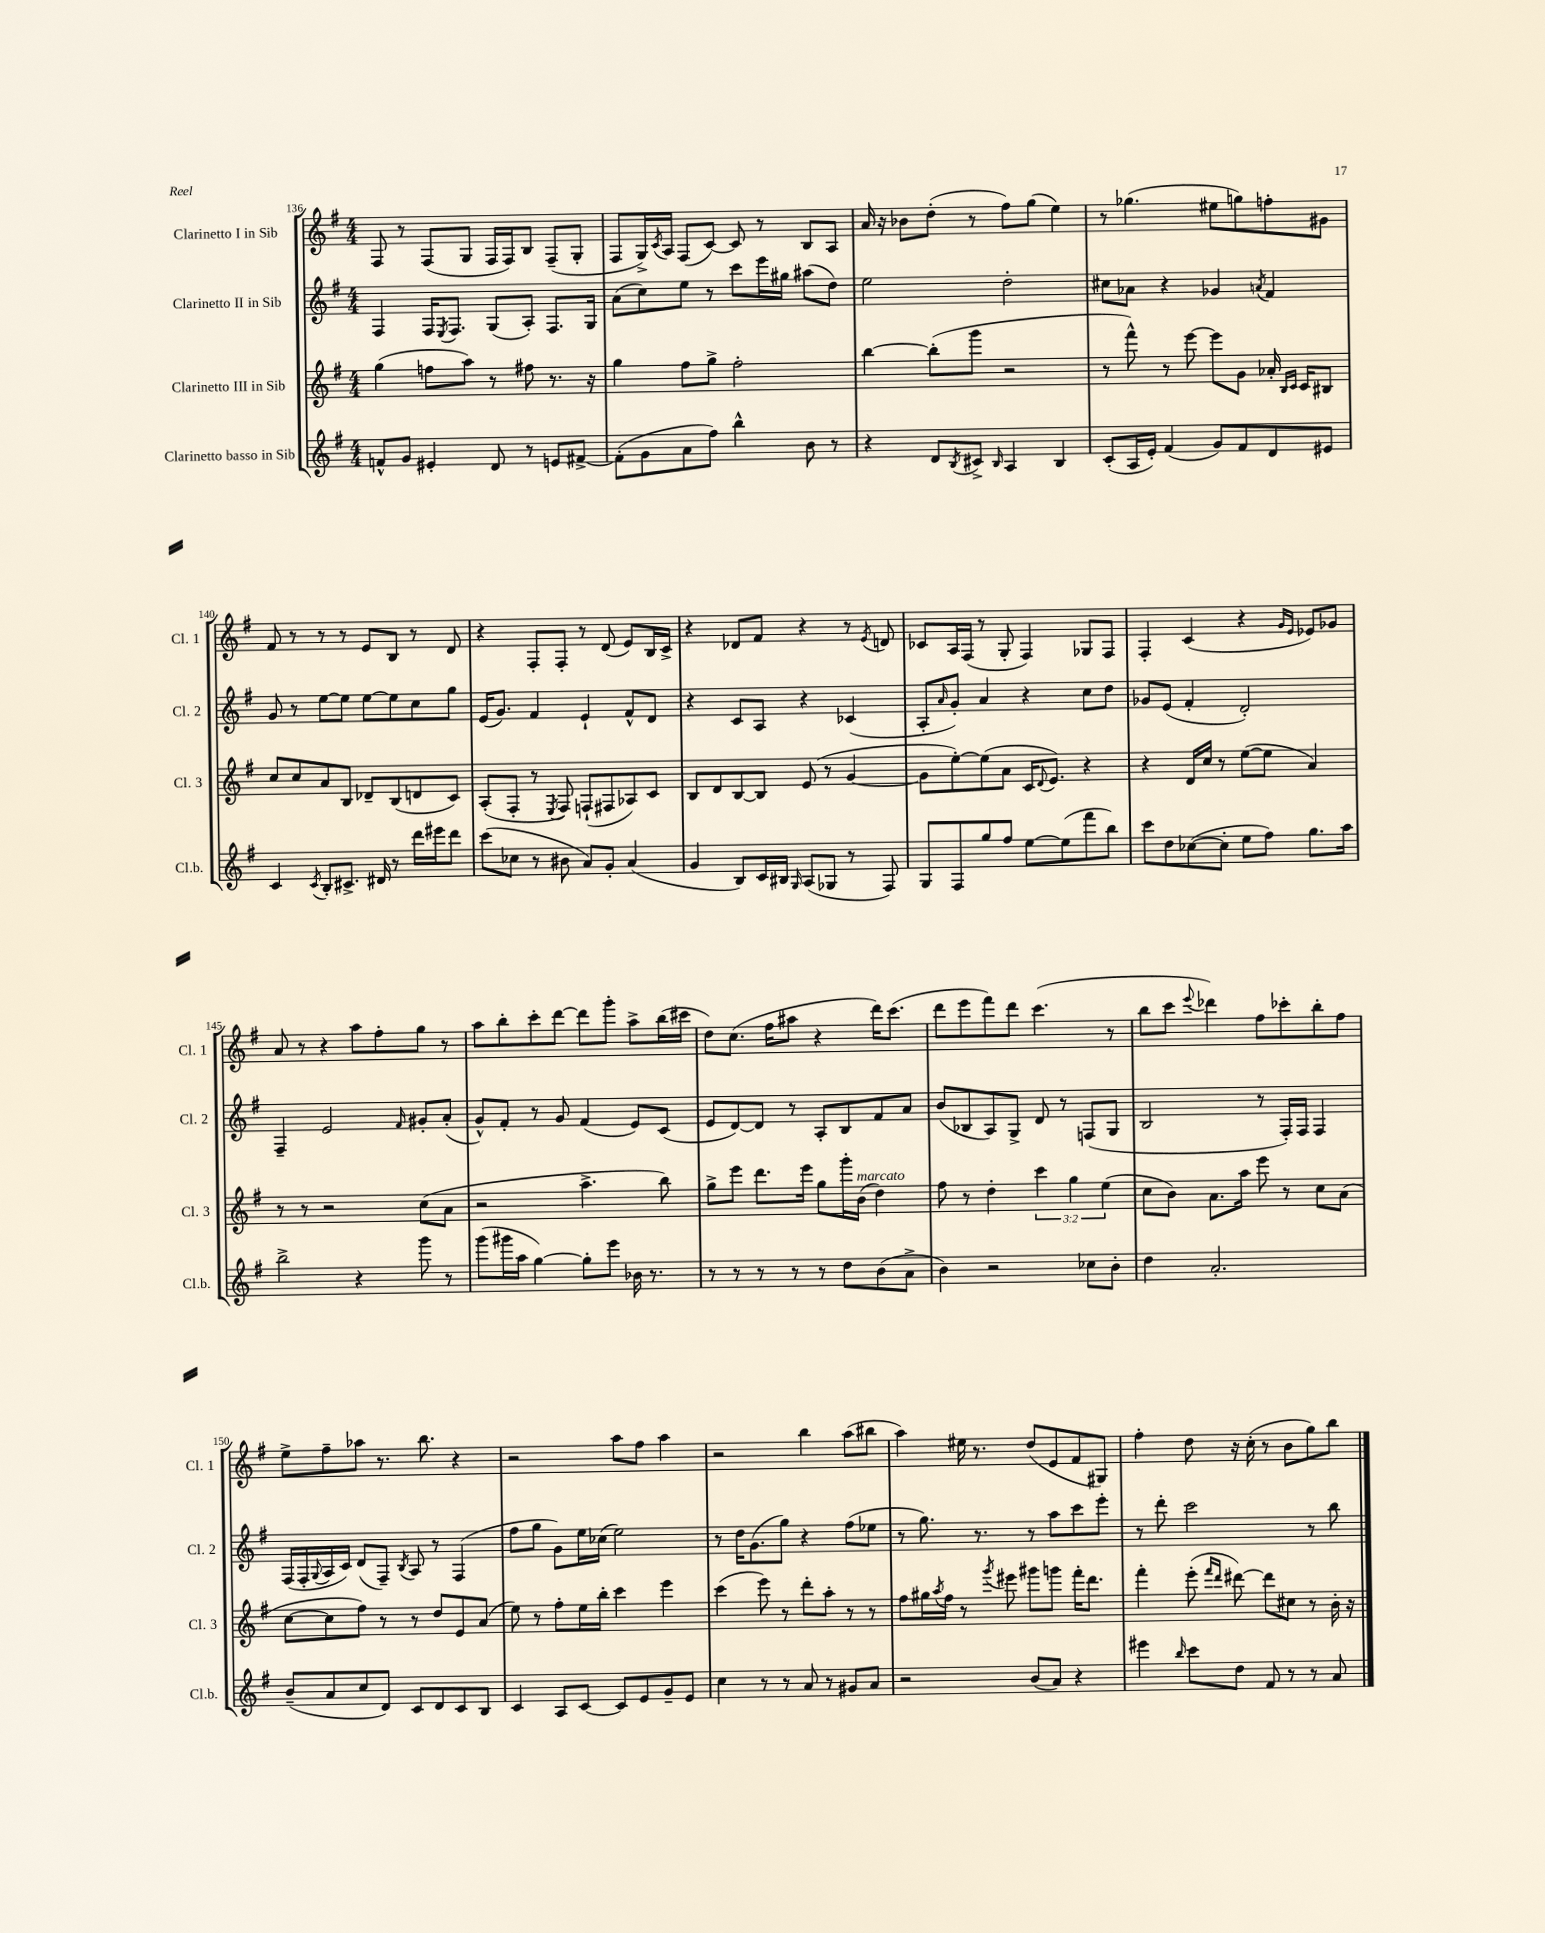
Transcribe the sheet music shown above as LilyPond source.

<<
\new StaffGroup <<
\new Staff = "s0" \with { instrumentName = "Clarinetto I in Sib" shortInstrumentName = "Cl. 1" } {
    \clef treble \key g \major \numericTimeSignature \time 4/4
    fis8 r8 fis8( g8 fis16 fis16) b8 fis8--( g8-. |
    fis8 g16->) \acciaccatura { c'8 } a16 fis8( c'8~) c'8 r8 b8 a8 |
    a'16 r16 bes'8 d''8-.( r8 fis''8) g''8( e''4) |
    r8 ges''4.( eis''8 g''8) f''8-. gis'8 |
    fis'8 r8 r8 r8 e'8 b8 r8 d'8 |
    r4 fis8-. fis8-. r8 d'8( e'8) b16 c'16-> |
    r4 des'8 fis'8 r4 r8 \acciaccatura { e'8 } d'8 |
    ces'8 a16 fis16( r8 g8-. fis4) ges8 fis8 |
    fis4-. c'4( r4 \grace { g'16 e'16 } ees'8) ges'8 |
    a'8 r8 r4 a''8 fis''8-. g''8 r8 |
    a''8 b''8-. c'''8-. d'''8~ d'''8 g'''8-. a''8-> b''16( cis'''16 |
    d''8) c''8.( fis''16 ais''8 r4 d'''16) c'''8.( |
    d'''8 e'''8 fis'''8) d'''8 c'''4.( r8 |
    b''8 c'''8 \appoggiatura { e'''8 } des'''4) fis''8 ces'''8-. b''8-. fis''8 |
    e''8-> fis''8-- aes''8 r8. b''8. r4 |
    r2 a''8 fis''8 a''4 |
    r2 b''4 a''8( bis''8 |
    a''4) eis''16 r8. d''8( e'8 fis'8 gis8) |
    fis''4-. d''8 r16 c''16-.( r8 b'8 g''8) b''8 \bar "|." |
}
\new Staff = "s1" \with { instrumentName = "Clarinetto II in Sib" shortInstrumentName = "Cl. 2" } {
    \clef treble \key g \major \numericTimeSignature \time 4/4
    fis4 fis16 \acciaccatura { e8 } fis8. g8( a8-.) fis8. g16 |
    a'8( c''8) e''8 r8 c'''8 e'''16 gis''16 ais''8( d''8) |
    e''2 d''2-. |
    cis''8 aes'8 r4 ges'4 \acciaccatura { a'8 } fis'4 |
    g'8 r8 e''8~ e''8 e''8~ e''8 c''8 g''8 |
    e'16( g'8.) fis'4 e'4-! fis'8-^ d'8 |
    r4 c'8 a8 r4 ces'4( |
    a8-. \grace { a'16 } g'8-.) a'4 r4 c''8 d''8 |
    ges'8 e'8( fis'4-. d'2-.) |
    fis4-- e'2 \grace { fis'16 } gis'8-. a'8-.( |
    g'8-^) fis'8-. r8 g'8 fis'4( e'8) c'8( |
    e'8 d'8~) d'8 r8 a8-. b8 fis'8 a'8 |
    b'8( bes8 a8) g8-> d'8 r8 f8( g8 |
    b2 r8 fis16-.) fis16 fis4 |
    fis16( fis16-. \appoggiatura { g8 } a16 c'16) d'8( fis8--) \acciaccatura { b8 } a8 r8 fis4( |
    fis''8 g''8 g'8) e''16 ces''16( e''2) |
    r8 d''16 g'8.( g''8) r4 fis''8( ees''8 |
    r8 g''8.) r8. r8 a''8 c'''8 e'''8-. |
    r8 d'''8-. c'''2 r8 b''8 \bar "|." |
}
\new Staff = "s2" \with { instrumentName = "Clarinetto III in Sib" shortInstrumentName = "Cl. 3" } {
    \clef treble \key g \major \numericTimeSignature \time 4/4 \override Staff.TupletNumber.text = #tuplet-number::calc-fraction-text
    g''4( f''8 a''8) r8 fis''8 r8. r16 |
    g''4 fis''8 g''8-> fis''2-. |
    b''4~ b''8-.( g'''8 r2 |
    r8 fis'''8-^) r8 e'''8~ e'''8 g'8 aes'16-. \grace { b16 c'16 } c'16 bis8 |
    c''8 c''8 a'8 b8 des'8-- b8( d'8 c'8) |
    a8-.( fis8-. r8 \acciaccatura { e8 } fis8) f8-!( fis8 aes8) c'8 |
    b8 d'8 b8~ b8 e'8( r8 g'4~ |
    g'8 e''8~-.) e''8( a'8 c'16 \appoggiatura { d'8 } e'8.) r4 |
    r4 d'16 c''16 r8 e''8~( e''8 a'4) |
    r8 r8 r2 c''8( a'8 |
    r2 a''4.-> b''8) |
    g''8-> e'''8 d'''8. e'''16 g''8 g'''16-. b'16^\markup { \italic "marcato" }( d''4) |
    fis''8 r8 d''4-. \tuplet 3/2 { c'''4 g''4 e''4( } |
    c''8 b'8) a'8. a''16 e'''8 r8 c''8 a'8( |
    c''8~ c''8 fis''8) r8 r8 d''8 e'8 a'8( |
    e''8) r8 fis''8-. e''16 b''16-. c'''4 e'''4 |
    c'''4( e'''8) r8 d'''8-. a''8-. r8 r8 |
    fis''8 gis''16 \acciaccatura { a''8 } fis''16 r8 \acciaccatura { g'''8 } eis'''8 gis'''8 g'''8 fis'''16-. d'''8. |
    fis'''4-. e'''8-.( \grace { fis'''16 d'''16 } dis'''8~) dis'''8 cis''8 r8 b'16-. r16 \bar "|." |
}
\new Staff = "s3" \with { instrumentName = "Clarinetto basso in Sib" shortInstrumentName = "Cl.b." } {
    \clef treble \key g \major \numericTimeSignature \time 4/4
    f'8-^ g'8 eis'4-. d'8 r8 e'8 fis'8~-> |
    fis'8-.( g'8 a'8 fis''8) b''4-^ b'8 r8 |
    r4 d'8 \acciaccatura { b8 } cis'8-> \grace { b16 } a4 b4 |
    c'8-.( a16 e'16-.) fis'4( g'8) fis'8 d'8 eis'8 |
    c'4 \acciaccatura { c'8 } b8-. cis'8.-> dis'16 r8 d'''16 eis'''16 d'''8 |
    c'''8( ces''8 r8 bis'8 a'8) g'8-. a'4( |
    g'4 b8) c'16 bis16 \grace { g16 } a8( ges8 r8 fis8) |
    g8 fis8 g''8 fis''8 e''8~ e''8( fis'''8 b''8) |
    c'''8 d''8 ces''8~( ces''8-. e''8 fis''8) g''8. a''16 |
    b''2-> r4 g'''8 r8 |
    g'''8( gis'''16 a''16 g''4~) g''8-. e'''8 bes'16 r8. |
    r8 r8 r8 r8 r8 d''8 b'8( a'8-> |
    b'4) r2 ces''8 b'8-. |
    d''4 a'2.-. |
    b'8--( a'8 c''8 d'8) c'8 d'8 c'8 b8 |
    c'4 a8 c'8~ c'8 e'8 g'8-- e'8 |
    c''4 r8 r8 a'8 r8 gis'8 a'8 |
    r2 b'8( a'8) r4 |
    eis'''4 \grace { b''16 } c'''8 d''8 fis'8 r8 r8 a'8 \bar "|." |
}
>>
>>
\layout { \context { \Score currentBarNumber = #136 } }
